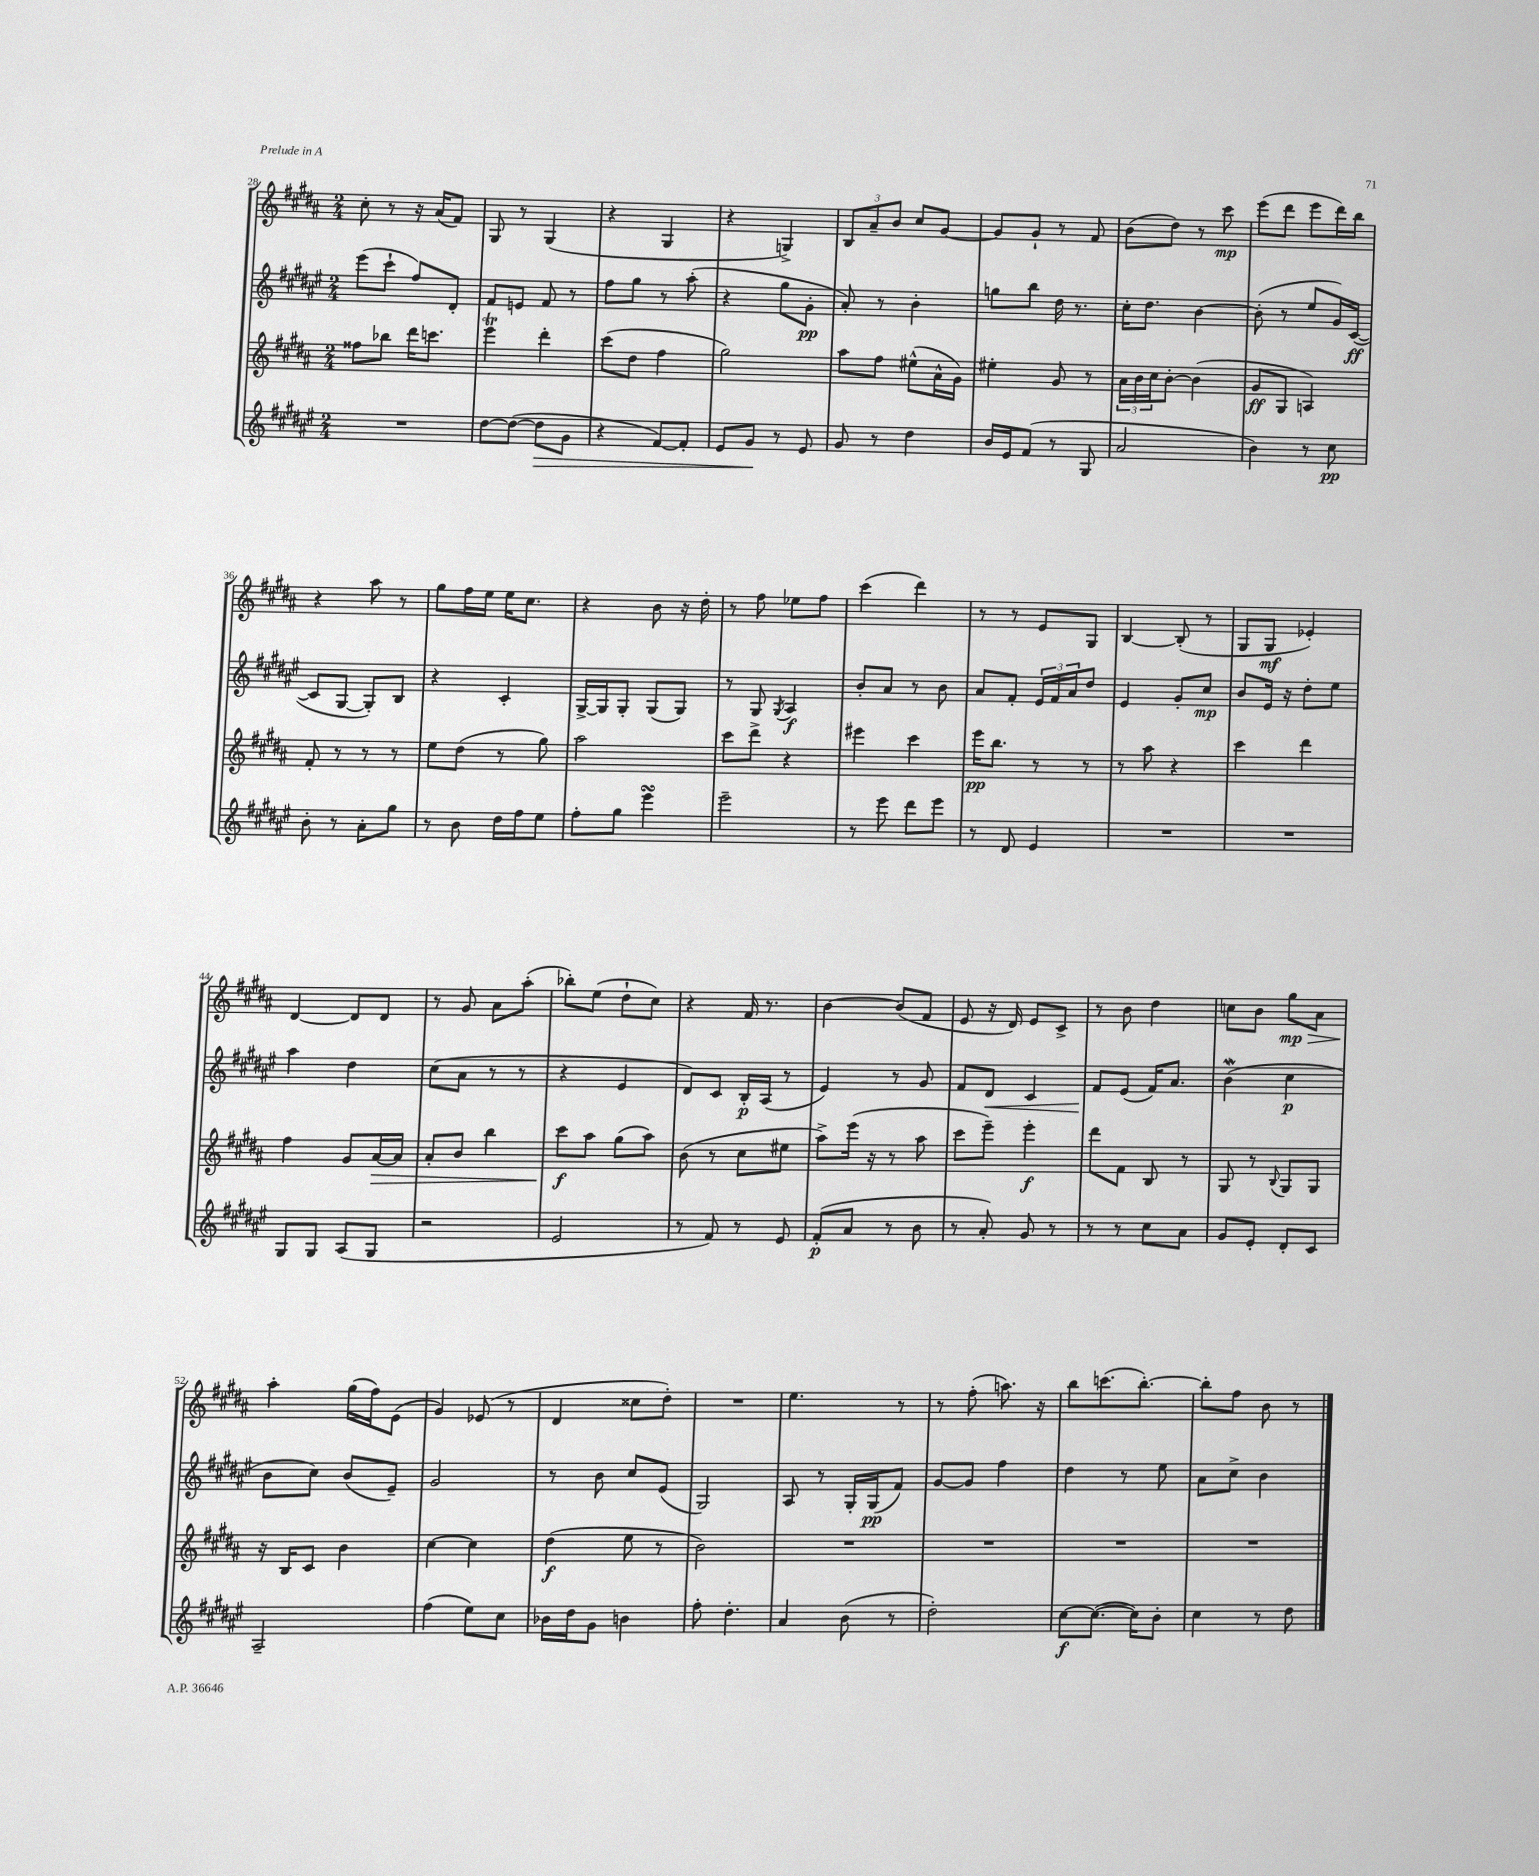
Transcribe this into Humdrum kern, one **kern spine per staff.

**kern	**kern	**kern	**kern
*staff4	*staff3	*staff2	*staff1
*clefG2	*clefG2	*clefG2	*clefG2
*k[f#c#g#d#a#e#]	*k[f#c#g#d#a#]	*k[f#c#g#d#a#e#]	*k[f#c#g#d#a#]
*M2/4	*M2/4	*M2/4	*M2/4
2r	8ff##	(8eee#	8cc#'
.	8bb-	8ccc#`	8r
.	16ddd#	8ff#)	16r
.	8.ccc	.	(16a#
.	.	8d#'	8f#)
=	=	=	=
[8dd#	4eee	8f#	8G#
(8dd#_	.	8e	8r
8dd#]	4ddd#'	8f#	(4G#
8g#	.	8r	.
=	=	=	=
4r	(8ccc#	8ff#	4r
.	8dd#	8gg#	.
[8f#)	4ff#	8r	4G#
8f#']	.	(8aa#'	.
=	=	=	=
8e#	2gg#)	4r	4r
8g#	.	.	.
8r	.	8gg#	4G^)
8e#	.	8g#'	.
=	=	=	=
8g#	8aa#	8a#')	12B
.	.	.	12a#~
8r	8ff#	8r	.
.	.	.	12b
4dd#	(8ee#^^	4b'	8cc#
.	16a#^^	.	[8g#
.	16g#)	.	.
=	=	=	=
16b	4ee#'	8gg	8g#]
16e#	.	.	.
(8f#	.	8bb	8g#`
8r	8g#	16dd#	8r
.	.	8.r	.
8G#	8r	.	8f#
=	=	=	=
2a#	24a#	16cc#'	(8b
.	24b	.	.
.	.	8.dd#	.
.	24cc#	.	.
.	[8b'	.	8dd#)
.	(4b]	[4b	8r
.	.	.	8ccc#
=	=	=	=
4b)	8g#	(8b']	(8eee
.	8G#	8r	8ddd#
8r	4A)	8ee#	8eee
8cc#	.	16g#)	16ddd#)
.	.	([16c#	16bb
=	=	=	=
8b'	8f#'	8c#]	4r
8r	8r	[8G#	.
8a#'	8r	8G#'])	8aa#
8gg#	8r	8B	8r
=	=	=	=
8r	8ee	4r	8gg#
8b	(8dd#	.	16ff#
.	.	.	16ee
16dd#	8r	4c#'	16ee
16ff#	.	.	8.cc#
8ee#	8gg#)	.	.
=	=	=	=
8ff#'	2aa#	[16G#^	4r
.	.	16G#]	.
8gg#	.	8G#'	.
4eee#	.	(8G#	8b
.	.	8G#)	16r
.	.	.	16dd#'
=	=	=	=
2eee#~	8ccc#	8r	8r
.	8ddd#^	8G#	8ff#
.	.	8qG#	.
.	4r	4A#	8ee-
.	.	.	8ff#
=	=	=	=
8r	4eee#	8b'	(4ccc#
8eee#	.	8a#	.
8ddd#	4ccc#	8r	4ddd#)
8eee#	.	8b	.
=	=	=	=
8r	16eee	8a#	8r
.	8.bb	.	.
8d#	.	8f#'	8r
4e#	8r	24e#	8e
.	.	24f#	.
.	.	24a#	.
.	8r	8dd#	8G#
=	=	=	=
2r	8r	4e#	[4B
.	8aa#	.	.
.	4r	8g#'	(8B']
.	.	8cc#	8r
=	=	=	=
2r	4ccc#	8b	8G#
.	.	16e#	8G#
.	.	16r	.
.	4ddd#	8dd#'	4e-')
.	.	8ee#	.
=	=	=	=
8G#	4ff#	4aa#	[4d#
8G#	.	.	.
(8A#	8g#	4dd#	8d#]
8G#	[16a#	.	8d#
.	16a#]	.	.
=	=	=	=
2r	8a#'	(8cc#	8r
.	8b	8a#	8g#
.	4bb	8r	8a#
.	.	8r	(8aa#'
=	=	=	=
2e#	8ccc#	4r	8bb-')
.	8aa#	.	(8ee
.	(8gg#	4e#	8dd#`
.	8aa#)	.	8cc#)
=	=	=	=
8r	(8b	8d#)	4r
8f#)	8r	8c#	.
8r	8cc#	16B'	16f#
.	.	(16A#	8.r
8e#	8ee#	8r	.
=	=	=	=
(8f#'	8aa#^)	4e#)	[4b
8a#	(16eee	.	.
.	16r	.	.
8r	8r	8r	(8b]
8b	8aa#	8g#	8f#
=	=	=	=
8r	8ccc#	8f#	8e
8a#')	8eee~)	8d#	16r
.	.	.	16d#)
8g#	4eee'	4c#	8e
8r	.	.	8c#^
=	=	=	=
8r	8ddd#	8f#	8r
8r	8f#	(8e#	8b
8cc#	8B	16f#)	4dd#
.	.	8.a#	.
8a#	8r	.	.
=	=	=	=
8g#	8G#	(4b	8cc
8e#'	8r	.	8b
.	8qqB	.	.
8d#'	8G#	4cc#	8gg#
8c#	8G#	.	8a#
=	=	=	=
2A#~	16r	8b	4aa#'
.	16B	.	.
.	8c#	8cc#)	.
.	4b	(8b	(16gg#
.	.	.	16ff#)
.	.	8e#~)	(8e
=	=	=	=
(4ff#	[4cc#	2g#	4g#)
8ee#)	4cc#]	.	(8e-
8cc#	.	.	8r
=	=	=	=
16b-	(4dd#	8r	4d#
16dd#	.	.	.
8g#	.	8b	.
4b	8ee	8cc#	8cc##
.	8r	(8e#	8dd#')
=	=	=	=
8ff#'	2b)	2G#)	2r
4.dd#'	.	.	.
=	=	=	=
4a#	2r	8A#	4.ee
.	.	8r	.
(8b	.	16G#'	.
.	.	(16G#	.
8r	.	8f#)	8r
=	=	=	=
2dd#')	2r	[8g#	8r
.	.	8g#]	(8ff#'
.	.	4ff#	8.aa)
.	.	.	16r
=	=	=	=
[8cc#	2r	4dd#	8bb
(8.cc#_	.	.	(8.ccc
.	.	8r	.
16cc#])	.	.	[8.bb')
8b'	.	8ee#	.
=	=	=	=
4cc#	2r	8a#	8bb']
.	.	8cc#^	8ff#
8r	.	4b	8b
8dd#	.	.	8r
==	==	==	==
*-	*-	*-	*-
